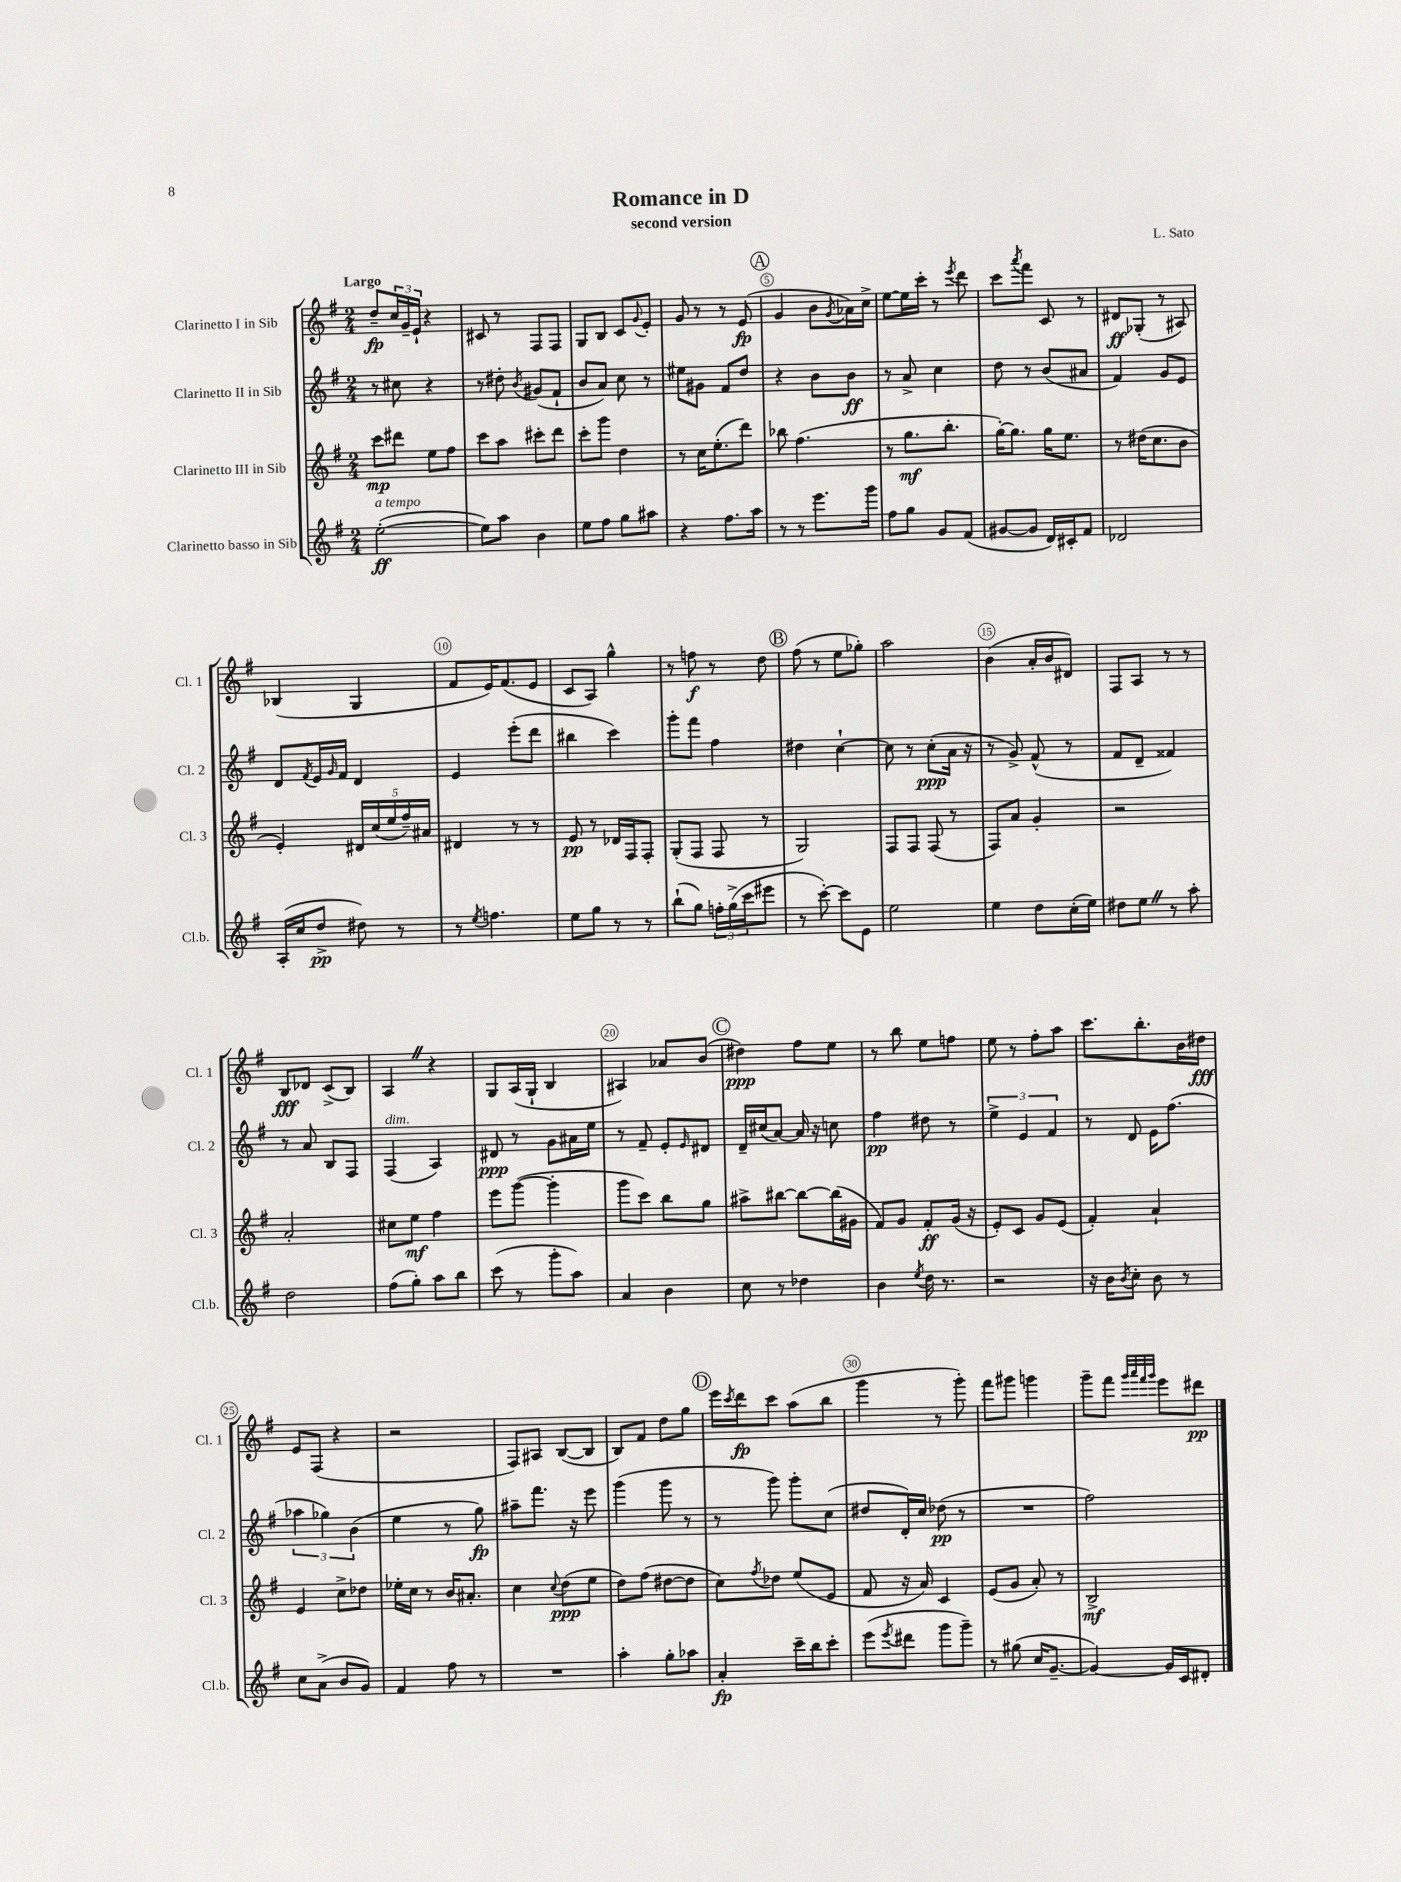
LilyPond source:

\header { title = "Romance in D" composer = "L. Sato" subtitle = "second version" }
<<
\new StaffGroup <<
\new Staff = "s0" \with { instrumentName = "Clarinetto I in Sib" shortInstrumentName = "Cl. 1" } {
    \clef treble \key g \major \numericTimeSignature \time 2/4 \tempo "Largo"
    d''8--\fp \tuplet 3/2 { c''16 g'16-- e'16-! } r4 |
    cis'8 r8 fis8 fis8 |
    g8 b8 c'8 \appoggiatura { g'8 } e'8-. |
    g'8 r8 r8 e'8\fp( |
    \mark \markup { \circle "A" } g'4 b'8 \acciaccatura { g'8 } aes'16) c''16-> |
    e''8~ e''16 c'''16-. r8 \acciaccatura { e'''8 } d'''8 |
    c'''8 \acciaccatura { a'''8 } fis'''8 c'8 r8 |
    dis'8\ff ges8-.( r8 ais8) |
    bes4( g4 |
    fis'8 e'16) fis'8.( e'8 |
    c'8 a8) g''4-^ |
    r8 f''8\f r8 d''8 |
    \mark \markup { \circle "B" } fis''8( r8 e''8 ges''8-.) |
    a''2 |
    b'4( a'16-. b'16 dis'8) |
    fis8 a8 r8 r8 |
    b8\fff des'8 c'8->( b8) |
    a4 \once \override BreathingSign.text = \markup { \musicglyph "scripts.caesura.straight" } \breathe r4 |
    g8 a16( g16-! b4 |
    ais4) aes'8 b'8( |
    \mark \markup { \circle "C" } dis''4\ppp) fis''8 e''8 |
    r8 b''8 e''8 f''8 |
    e''8 r8 fis''8-. a''8 |
    c'''8. b''8.-. b'16 dis''16\fff |
    e'8 fis8( r4 |
    r2 |
    fis8) ais8 b8~( b8 |
    b8) fis'8 d''8 g''8 |
    \mark \markup { \circle "D" } e'''16 \acciaccatura { c'''8 } d'''16\fp c'''8 a''8( b''8 |
    g'''4 r8 g'''8-.) |
    fis'''8 gis'''8 g'''4 |
    g'''8-- fis'''8 \grace { g'''32 a'''32 fis'''32 g'''32 } e'''8 dis'''8\pp \bar "|." |
}
\new Staff = "s1" \with { instrumentName = "Clarinetto II in Sib" shortInstrumentName = "Cl. 2" } {
    \clef treble \key g \major \numericTimeSignature \time 2/4
    r8 cis''8 r4 |
    r8 dis''8-. \acciaccatura { b'8 } gis'8( fis'8-! |
    b'8 a'8) c''8 r8 |
    eis''8 gis'8 fis'8 d''8 |
    \mark \markup { \circle "A" } r4 b'8 b'8\ff |
    r8 a'8-> c''4 |
    d''8 r8 b'8( ais'8 |
    fis'4) g'8 e'8 |
    d'8 \acciaccatura { fis'8 } e'16 \grace { g'16 } fis'16 d'4 |
    e'4 e'''8-.( d'''8 |
    bis''4 c'''4) |
    g'''8-. fis'''8 fis''4 |
    \mark \markup { \circle "B" } dis''4 c''4~-! |
    c''8 r8 c''8-.\ppp( a'16 r16 |
    r8 g'8->) fis'8-^( r8 |
    fis'8 d'8-- fisis'4) |
    r8 a'8 b8 fis8 |
    fis4^\markup { \italic "dim." }( a4) |
    dis'8\ppp r8 g'8 ais'16 e''16 |
    r8 fis'8-- e'8-. \grace { e'16 } dis'8 |
    \mark \markup { \circle "C" } d'16-- cis''16( a'8~) a'16 r16 c''8 |
    fis''4\pp dis''8 r8 |
    \tuplet 3/2 { e''4-> e'4 fis'4 } |
    r8 d'8 e'16 fis''8.( |
    \tuplet 3/2 { aes''4 ges''4) b'4( } |
    e''4 r8 g''8\fp) |
    ais''8-- fis'''8. r16 e'''8 |
    g'''4( g'''8 r8 |
    \mark \markup { \circle "D" } r8 g'''8) g'''8-. c''8( |
    dis''8 d'16-.) c''16 des''8\pp( r8 |
    R2 |
    fis''2) \bar "|." |
}
\new Staff = "s2" \with { instrumentName = "Clarinetto III in Sib" shortInstrumentName = "Cl. 3" } {
    \clef treble \key g \major \numericTimeSignature \time 2/4
    c'''8\mp dis'''8 e''8 fis''8 |
    c'''8 a''8 cis'''8-. d'''8 |
    c'''8-. g'''8 d''4 |
    r8 c''16 e''8.-.( d'''8) |
    \mark \markup { \circle "A" } bes''8 fis''4.( |
    r8 g''8.\mf b''8.-. |
    g''16~-.) g''8. g''16 e''8. |
    r8 dis''16( c''8. b'8 |
    e'4-.) \tuplet 5/4 { dis'16 c''16( e''16 fis''16--) ais'16 } |
    dis'4 r8 r8 |
    e'8\pp r8 des'16 fis16 fis8-. |
    g8-.( fis8 fis8 r8 |
    \mark \markup { \circle "B" } g2) |
    fis8 fis8 fis8( r8 |
    fis8) a'8 g'4-. |
    r2 |
    a'2-. |
    cis''8 e''8\mf fis''4 |
    e'''8 g'''8~( g'''4-. |
    g'''8 c'''8) b''8 g''8 |
    \mark \markup { \circle "C" } ais''8-> bis''8~ bis''8~ bis''16( gis'16 |
    fis'8) g'8 fis'8-.\ff g'16( r16 |
    e'8-.) c'8 g'8 e'8( |
    fis'4-.) a'4-! |
    e'4 c''8-> des''8 |
    ees''16-. c''16 r8 b'16 ais'8.-. |
    c''4 \appoggiatura { c''8 } d''8\ppp( e''8 |
    d''8) fis''8( dis''8~ dis''8 |
    \mark \markup { \circle "D" } c''8) \acciaccatura { fis''8 } des''8 e''8( e'8 |
    fis'8 r16 a'16) c'4 |
    e'8( g'8 a'8-.) r8 |
    b2->\mf \bar "|." |
}
\new Staff = "s3" \with { instrumentName = "Clarinetto basso in Sib" shortInstrumentName = "Cl.b." } {
    \clef treble \key g \major \numericTimeSignature \time 2/4
    e''2~-.\ff^\markup { \italic "a tempo" }( |
    e''8) a''8 b'4 |
    e''8 fis''8 g''8 ais''8 |
    r4 fis''8. a''16 |
    \mark \markup { \circle "A" } r8 r8 e'''8. g'''16 |
    fis''8 g''8 g'8 fis'8( |
    gis'8~ gis'8 d'16) cis'16-. fis'8 |
    des'2 |
    a16-.( c''16 d''8->\pp dis''8) r8 |
    r8 \acciaccatura { e''8 } f''4. |
    e''8 g''8 r8 r8 |
    b''8-!( g''8) \tuplet 3/2 { f''16-. g''16->( c'''16 } eis'''8 |
    \mark \markup { \circle "B" } r8 c'''8~-.) c'''8 e'8 |
    e''2 |
    e''4 d''8 c''16-.( e''16) |
    dis''8 e''8 \once \override BreathingSign.text = \markup { \musicglyph "scripts.caesura.straight" } \breathe r8 a''8-. |
    d''2 |
    fis''8( g''8-.) a''8 b''8 |
    c'''8( r8 g'''8-. a''8) |
    a'4 b'4 |
    \mark \markup { \circle "C" } c''8 r8 des''4 |
    b'4 \acciaccatura { e''8 } d''16 r8. |
    r2 |
    r16 b'16 \acciaccatura { b'8 } c''8-. b'8 r8 |
    c''8 a'8->( b'8 g'8) |
    fis'4 fis''8 r8 |
    R2 |
    a''4-. g''8-. aes''8 |
    \mark \markup { \circle "D" } a'4-.\fp c'''16-- b''16 c'''8-. |
    e'''8( \acciaccatura { e'''8 } dis'''8 g'''8 g'''8--) |
    r8 gis''8( c''16 g'8.~-- |
    g'4~) g'16 c'16 dis'8-. \bar "|." |
}
>>
>>
\layout { \context { \Score \override BarNumber.break-visibility = ##(#f #t #t) barNumberVisibility = #(every-nth-bar-number-visible 5) \override BarNumber.stencil = #(make-stencil-circler 0.1 0.3 ly:text-interface::print) } }
